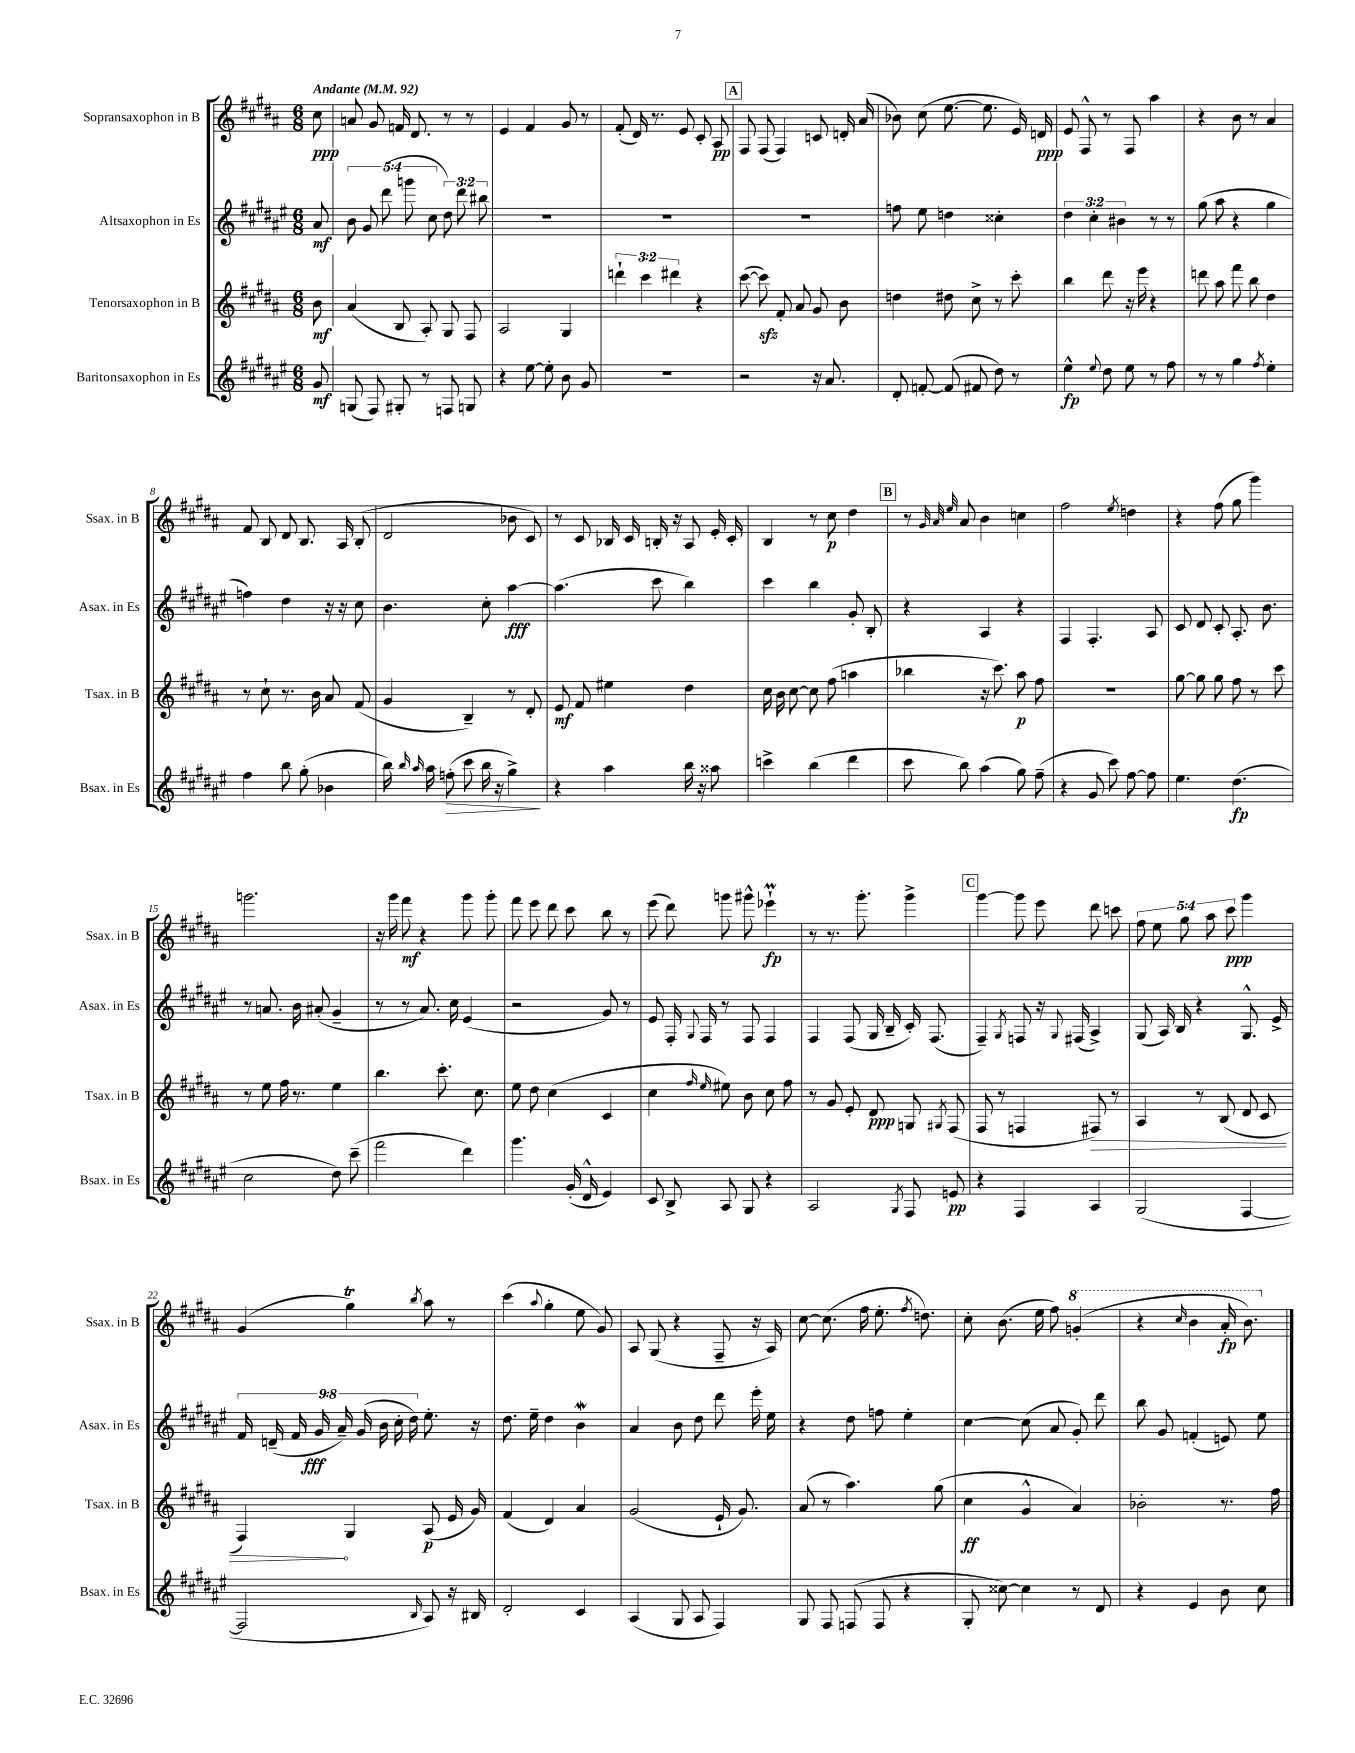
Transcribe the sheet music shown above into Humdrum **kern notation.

**kern	**kern	**kern	**kern
*staff4	*staff3	*staff2	*staff1
*clefG2	*clefG2	*clefG2	*clefG2
*k[f#c#g#d#a#e#]	*k[f#c#g#d#a#]	*k[f#c#g#d#a#e#]	*k[f#c#g#d#a#]
*M6/8	*M6/8	*M6/8	*M6/8
*MM92	*MM92	*MM92	*MM92
8g#/	8b\	8a#/	8cc#\
=	=	=	=
(8G/	(4a#/	10b\	8a/
.	.	10g#/	.
8F#/)	.	.	8g#/
.	.	(10ddd#\	.
8G#'/	8B/	.	16f/
.	.	10ggg\	.
.	.	.	8.d#/
8r	8A#'/)	.	.
.	.	10cc#\	.
8F/	8G#/	12dd#\)	8r
.	.	12ddd#\	.
8G/	8F#/	.	8r
.	.	12bb#\	.
=	=	=	=
4r	2A#/	2.r	4e/
[8ee#\	.	.	4f#/
8ee#'\]	.	.	.
8b\	4G#/	.	8g#/
8g#/	.	.	8r
=	=	=	=
2.r	6ddd`\	2.r	(8f#'/
.	.	.	16d#/)
.	6ccc#\	.	.
.	.	.	8.r
.	6ddd#\	.	.
.	.	.	8e/
.	4r	.	8c#'/
.	.	.	8A#/
=	=	=	=
2r	([8ccc#\	2.r	8F#/
.	8ccc#\])	.	(8F#/
.	8f#'/	.	4F#/)
.	8a#/	.	.
16r	8g#/	.	8c/
8.a#/	.	.	.
.	8b\	.	16d'/
.	.	.	(16a#/
=	=	=	=
8d#'/	4dd\	8ff\	8b-\)
[8f'/	.	8ee#\	(8cc#\
(8f/]	8dd#\	4dd\	[8.ee\
8f#/	8cc#^\	.	.
.	.	.	8.ee\]
8dd#\)	8r	4cc##'\	.
8r	8ccc#'\	.	16e/)
.	.	.	16d/
=	=	=	=
4ee#^^\	4bb\	6dd#\	8e/
.	.	.	8F#^^/
.	.	6cc#'\	.
8qqee#/	.	.	.
8dd#\	8ddd#\	.	8r
.	.	6b#\	.
8ee#\	16r	.	8F#/
.	16eee\	.	.
8r	4r	8r	4aa#\
8ff#\	.	8r	.
=	=	=	=
8r	8ddd\	(8gg#\	4r
8r	8aa#\	8aa#\	.
4gg#\	8fff#\	4r	8b\
.	8bb\	.	8r
8qff#/	.	.	.
4ee#'\	4dd#\	4gg#\	4a#/
=	=	=	=
4ff#\	8r	4ff\)	8f#/
.	8cc#`\	.	8B/
8bb\	8.r	4dd#\	8d#/
(8gg#'\	.	.	8.B/
.	16b\	.	.
4b-\	8a#/	16r	.
.	.	16r	16A#/
.	(8f#/	8cc#\	(8B'/
=	=	=	=
16bb\)	4g#/	4.b\	2d#/
16qqbb/	.	.	.
16qqaa#/	.	.	.
16aa#\	.	.	.
(8ff'\	.	.	.
8ccc#\	4B~/)	.	.
16bb\	.	8cc#'\	.
16r	.	.	.
4gg#^\)	8r	[4aa#\	8b-\
.	8d#'/	.	8c#/)
=	=	=	=
4r	8e/	(4.aa#\]	8r
.	8f#/	.	8c#/
4aa#\	4ee#\	.	16B-/
.	.	.	16c#/
.	.	8ccc#\	16B'/
.	.	.	16r
16bb\	4dd#\	4bb\)	8A#/
16r	.	.	.
8aa##\	.	.	16e'/
.	.	.	16c#'/
=	=	=	=
4ccc^\	16cc#\	4ccc#\	4B/
.	16b\	.	.
.	[8cc#\	.	.
(4bb\	8cc#\]	4bb\	8r
.	(8ff#\	.	8cc#\
4ddd#\	4aa\	8g#'/	4dd#\
.	.	8B'/	.
=	=	=	=
8ccc#\	4bb-\	4r	8r
.	.	.	32qqg#/
.	.	.	32qqa#/
.	.	.	32qqee/
8bb\)	.	.	8a#/
(4aa#\	16r	4A#/	4b\
.	8.ccc#\)	.	.
8gg#\)	8aa#\	4r	4cc\
(8ff#~\	8ff#\	.	.
=	=	=	=
4r	2.r	4F#/	2ff#\
8g#/	.	4.F#'/	.
8ccc#\)	.	.	.
.	.	.	8qee/
[8ff#\	.	.	4dd\
8ff#\]	.	8A#/	.
=	=	=	=
4.ee#\	[8gg#\	8c#/	4r
.	8gg#\]	8d#/	.
.	8gg#\	8c#'/	(8ff#\
(4.dd#\	8ff#\	8.A#'/	8gg#\
.	8r	.	4ggg#\)
.	.	8.b\	.
.	8ccc#\	.	.
=	=	=	=
2cc#\	8r	8r	2.ggg\
.	8ee\	8.a/	.
.	16ff#\	.	.
.	8.r	16b\	.
.	.	(8a#'/	.
8dd#\)	4ee\	4g#~/	.
(8ccc#~\	.	.	.
=	=	=	=
2fff#\	4.bb\	8r	16r
.	.	.	16ggg#\
.	.	8r	8fff#\
.	.	8.a#/)	4r
.	8.ccc#'\	.	.
.	.	16cc#\	.
4ddd#\)	.	(4e#/	8ggg#\
.	8.cc#\	.	.
.	.	.	8ggg#'\
=	=	=	=
4.ggg#\	8ee\	2r	8fff#\
.	8dd#\	.	8eee\
.	(4cc#\	.	8ddd#\
(16g#'/	.	.	8ccc#\
16d#^^/	.	.	.
4e#/)	4c#/	8g#/)	8bb\
.	.	8r	8r
=	=	=	=
8c#/	4cc#\	8e#/	(8eee\
8B^/	.	16F#'/	8ddd#\)
.	.	8qqG#/	.
.	.	16F#/	.
.	16qqff#/	.	.
.	16qqee/	.	.
8A#/	8ee#\)	8r	8ggg\
8G#/	8b\	8F#/	8ggg#^^\
4r	8cc#\	4F#/	4eee-`\
.	8ff#\	.	.
=	=	=	=
2A#/	8r	4F#/	8r
.	8g#/	.	8.r
.	8e'/	(8F#/	.
.	.	.	8.ggg#'\
.	8d#/	16G#/	.
.	.	16B~/	.
8qG#/	.	.	.
8F#/	8G/	16c#'/)	4ggg#^\
.	.	(8.F#/	.
.	8qG#/	.	.
8e/	(8F#/	.	.
=	=	=	=
4r	8F#/	4F#~/)	[4ggg#\
.	8r	.	.
.	.	8qG#/	.
4F#/	4F/	8F/	8ggg#\]
.	.	16r	8eee\
.	.	8qqG#/	.
.	.	(16F#/	.
4A#/	8F#/)	4A#^/)	8ddd#\
.	8r	.	8ccc\
=	=	=	=
(2G#/	4A#/	(8G#/	10ff#\
.	.	.	10ee\
.	.	16A#/)	.
.	.	16B/	.
.	.	.	10gg#\
.	8r	4r	.
.	.	.	10aa#\
.	(8B/	.	.
.	.	.	10ccc#\
[4F#/	8d#/	8.G#^^/	4ggg#\
.	8c#/	.	.
.	.	16e#^/	.
=	=	=	=
2F#/]	4F#/)	18f#/	(4g#/
.	.	(18d~/	.
.	.	18f#/	.
.	.	18g#/	.
.	.	18a#~/)	.
.	4G#/	.	4gg#\)
.	.	(18g#/	.
.	.	18b\	.
.	.	18cc#'\	.
.	.	18dd#\)	.
16qqB/	.	.	8qbb/
8A#/)	(8A#/	8.ee#'\	8aa#\
16r	16e/	.	8r
16B#/	16g#/)	16r	.
=	=	=	=
2d#'/	(4f#/	8.dd#\	(4ccc#\
.	.	16ee#~\	.
.	.	.	8qqaa#/
.	4d#/)	4dd#\	4gg#'\
4c#/	4a#/	4b\	8ee\
.	.	.	8g#/)
=	=	=	=
(4A#/	(2g#/	4a#/	8A#/
.	.	.	(8G#/
8G#/	.	8b\	4r
8A#/	.	8dd#\	.
4F#/)	16e`/	8ddd#\	8F#~/
.	8.g#/)	.	.
.	.	16eee#'\	16r
.	.	16ee#\	16A#/)
=	=	=	=
8G#/	(8a#/	4r	[8cc#\
8F#/	8r	.	(8.cc#\]
(8F/	4.aa#\)	8dd#\	.
.	.	.	16ff#\
8F/	.	8ff\	8.ee'\
4r	.	4ee#'\	.
.	.	.	8qff#/
.	.	.	8.dd\)
.	(8gg#\	.	.
=	=	=	=
8G#'/	4cc#\	[4cc#\	8cc#'\
[8cc##\)	.	.	(8.b\
4cc##\]	4g#^^/	(8cc#\]	.
.	.	.	16ee\
.	.	8a#/	8ff#\)
8r	4a#/)	8g#'/)	(4gg'/
8d#/	.	8ddd#\	.
=	=	=	=
4r	2b-'\	8bb\	4r
.	.	8g#/	.
.	.	.	16qqccc#/
4e#/	.	(4f'/	4bb\
8b\	8.r	8e/)	16aa#'/
.	.	.	8.bb\)
8cc#\	.	8ee#\	.
.	16ff#\	.	.
==	==	==	==
*-	*-	*-	*-
